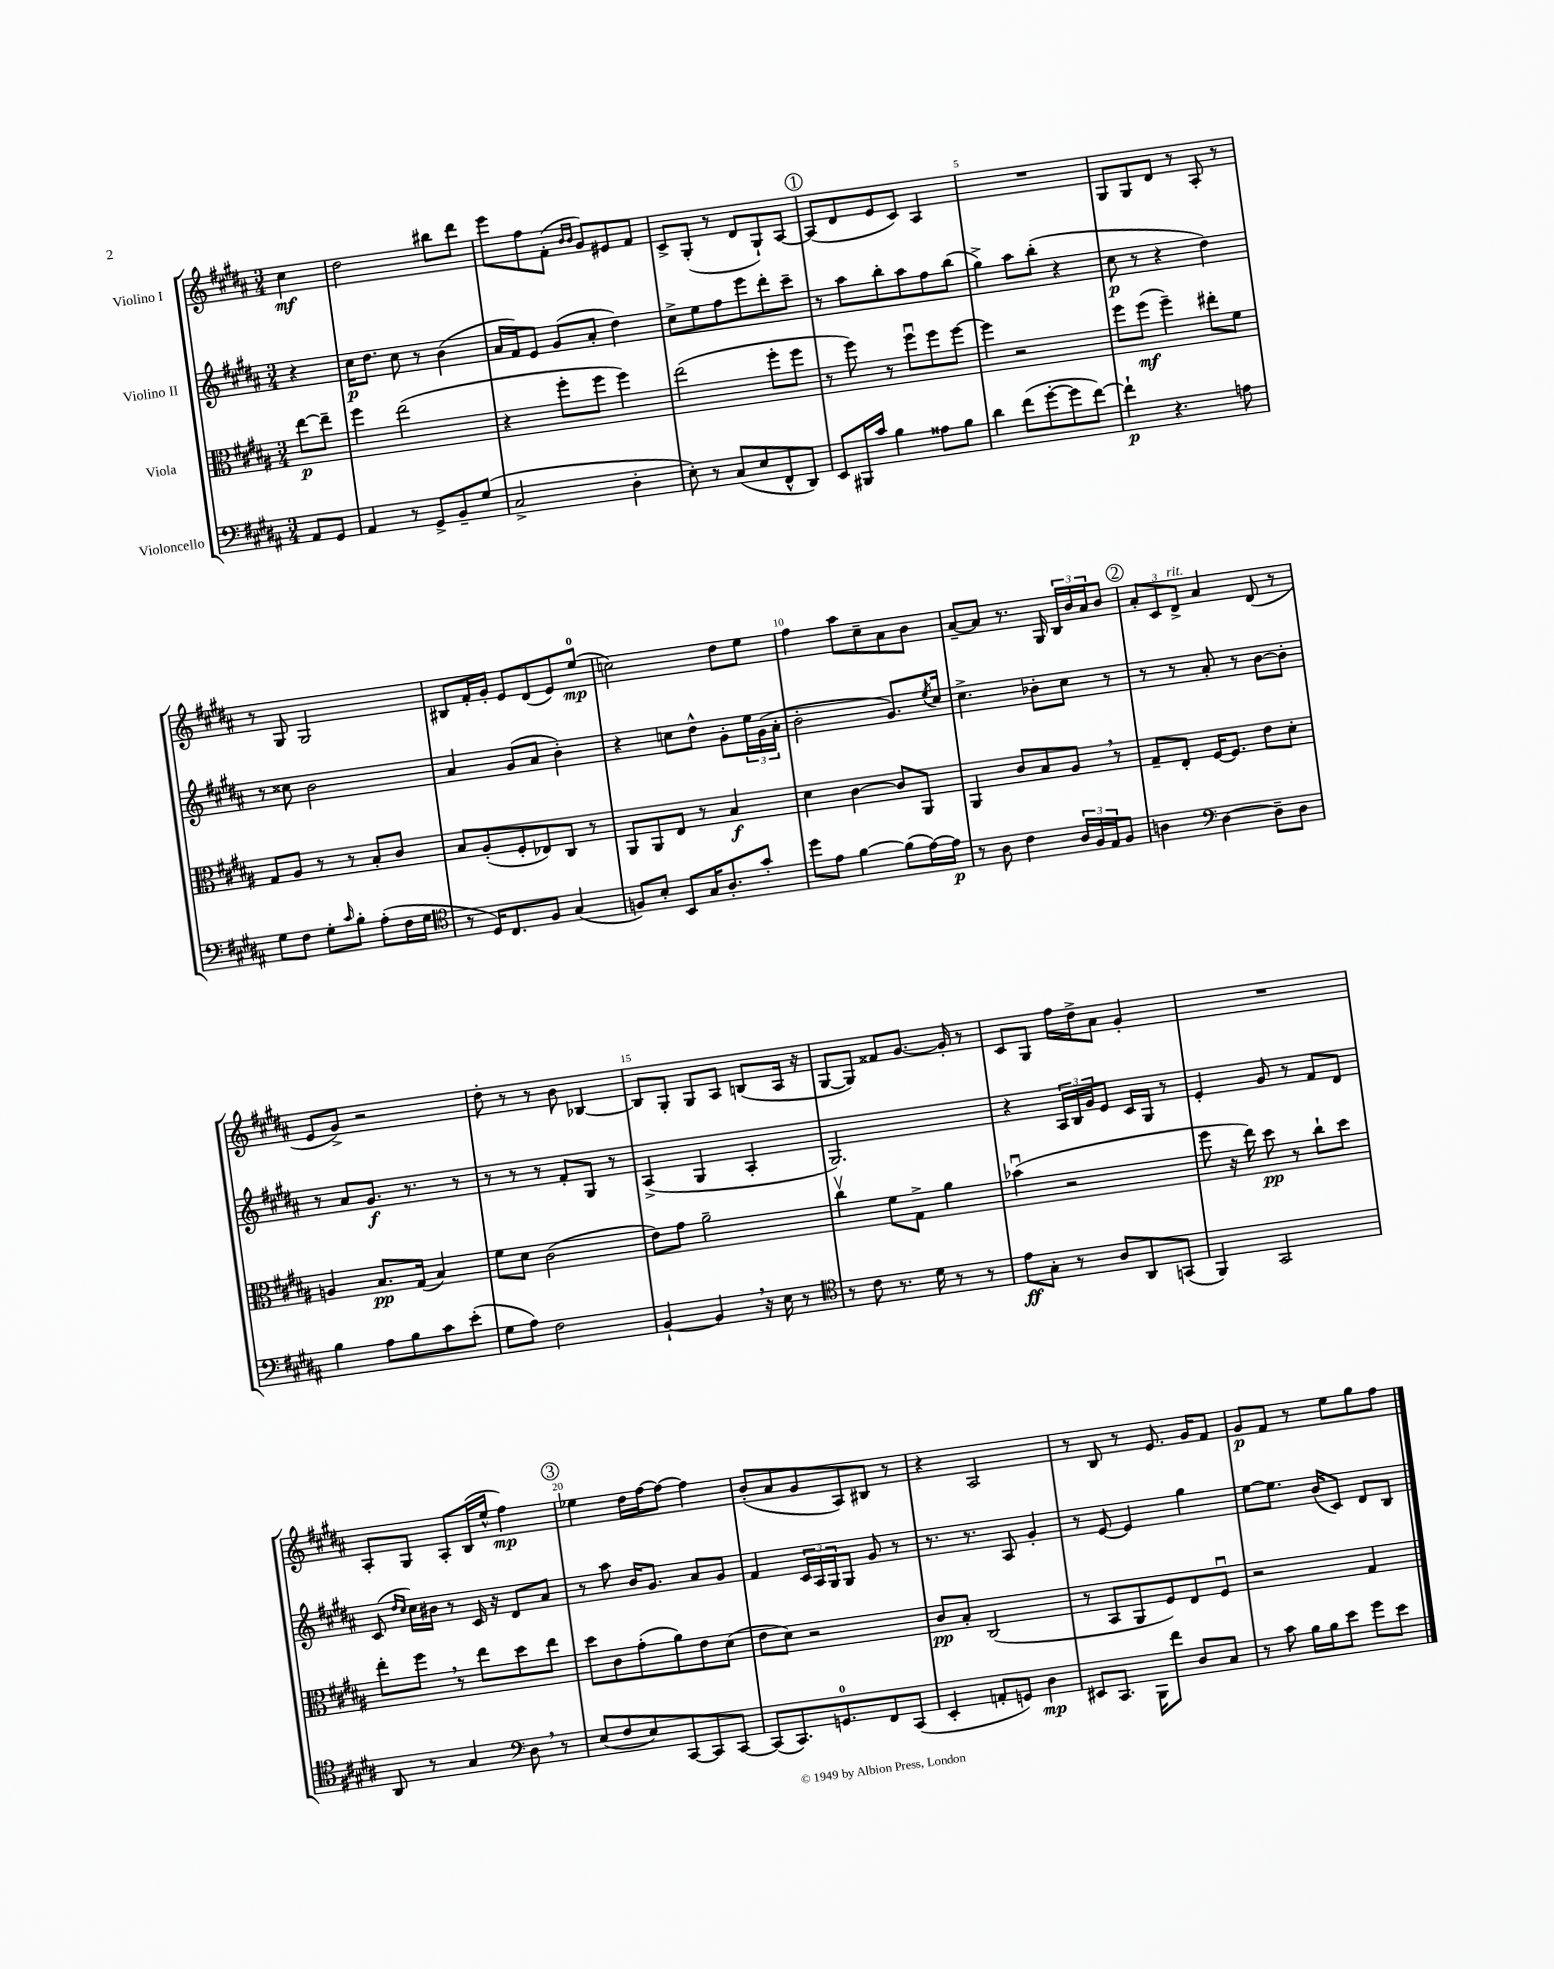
<<
\new StaffGroup <<
\new Staff = "s0" \with { instrumentName = "Violino I" } {
    \clef treble \key b \major \numericTimeSignature \time 3/4 \partial 4
    cis''4\mf |
    dis''2 bis''8 dis'''8 |
    e'''8 fis''8 fis'8-.( \grace { b'16 b'16 } gis'8) eis'8 fis'8 |
    cis'8-> gis8-.( r8 dis'8 gis8-!) ais8~ |
    \mark \markup { \circle "1" } ais8( dis'8 e'8 cis'8) ais4 |
    R2. |
    gis8 gis8 dis'8 r8 ais8-. r8 |
    r8 gis8 gis2 |
    bis8 fis'16-. gis'16-. e'8 dis'8( e'8) e''8-0\mp( |
    c''2) dis''8 e''8 |
    fis''4 ais''8 cis''8-- ais'8 b'8 |
    ais'8~-- ais'8 r8. gis16 \tuplet 3/2 { b16 b'16 ais'16 } b'8 |
    \mark \markup { \circle "2" } \tuplet 3/2 { ais'8-. cis'8 dis'8->^\markup { \italic "rit." } } ais'4 dis'8( r8 |
    e'8 gis'8->) r2 |
    dis''8-. r8 r8 b'8 bes4~ |
    bes8 gis8-. gis8 ais8 b8( ais16 r16 |
    gis8~ gis8) fisis'8 gis'8.~ gis'16-. r8 |
    cis'8 gis8 fis''16 dis''16-> ais'8 gis'4-. |
    R2. |
    ais8-. gis8 ais8-. b16( e''16-^ fis''4\mp) |
    \mark \markup { \circle "3" } ees''4 dis''16 fis''16~ fis''8~ fis''4 |
    b'8-.( ais'8 gis'8 ais8) bis8 r8 |
    r4 ais2 |
    r8 b8 r8 e'8. gis'16 fis'8 |
    gis'8\p fis'8 r8 e''8 gis''8 fis''8 \bar "|." |
}
\new Staff = "s1" \with { instrumentName = "Violino II" } {
    \clef treble \key b \major \numericTimeSignature \time 3/4 \partial 4
    r4 |
    cis''16\p dis''8. cis''8 r8 b'4( |
    ais'16 fis'16) e'8 gis'8( ais'8-. dis''4) |
    cis''8-> e''8 fis''8 e'''8 dis'''8-. cis'''8-- |
    \mark \markup { \circle "1" } r8 ais''8 b''8-. ais''8 fis''8 b''8( |
    gis''4->) ais''8 b''8-.( r4 |
    cis''8\p r8 r4 dis''4) |
    r8 cisis''8 b'2 |
    ais'4 gis'8( ais'8 b'4-.) |
    r4 c''8 dis''8-^ gis'8-. \tuplet 3/2 { e''16 gis'16( ais'16-. } |
    b'2-. gis'8.) \acciaccatura { e''8 } cis''16 |
    cis''4.-> bes'8-. cis''8 r8 |
    \mark \markup { \circle "2" } r8 r8 ais'8-. r8 b'8~ b'8-. |
    r8 ais'8 gis'8.\f r8. r8 |
    r8 r8 r8 fis'8-. gis8 r8 |
    ais4->( gis4 ais4-. |
    gis2.) |
    r4 \tuplet 3/2 { ais16 b16 gis'16 } e'8 cis'16 gis16 r8 |
    e'4-. gis'8 r8 fis'8 dis'8 |
    cis'8( \grace { dis''16 cis''16 } cis''16) bis'16 r8 cis'16 r16 dis'8 ais'8 |
    \mark \markup { \circle "3" } r8 ais''8 b'16 gis'8. ais'8 gis'8 |
    fis'4 \tuplet 3/2 { cis'16 ais16 gis16 } gis8 gis'8 r8 |
    r8. r8. ais8 gis'4-. |
    r8 e'8~ e'4 gis''4 |
    e''8~ e''8. b'16( cis'8) dis'8 b8 \bar "|." |
}
\new Staff = "s2" \with { instrumentName = "Viola" } {
    \clef alto \key b \major \numericTimeSignature \time 3/4 \partial 4
    e''8~\p e''8-- |
    fis''4 e''2( |
    r4 fis''8-. fis''8 fis''4) |
    e''2( fis''8-. fis''8 |
    \mark \markup { \circle "1" } r8 fis''8) r8 fis''8\downbow fis''8 fis''8~ |
    fis''4 r2 |
    fis''8 fis''8\mf( fis''4--) eis''8-. fis'8 |
    gis8 ais8 r8 r8 b8-. cis'8 |
    b8 ais8-.( fis8-. ees8) cis8 r8 |
    ais,8 ais,8 e8 r8 b4\f |
    dis'4 cis'4~ cis'8 ais,8 |
    ais,4 cis'8 b8 ais8 \breathe r8 |
    \mark \markup { \circle "2" } gis8-- e8-. fis16~ fis8. e'8 dis'8-. |
    a4 b8.\pp gis16( b4) |
    fis'8 dis'8 cis'2( |
    e'8) gis'8 ais'2-- |
    cis''4\upbow fis'8 gis8-> ais'4 |
    bes'4\downbow( r2 |
    fis''8 r16 e''16) dis''8\pp r8 cis''8-! dis''8 |
    e''8-. fis''8 \breathe r8 e''8 dis''8 e''8 |
    \mark \markup { \circle "3" } dis''8 cis'8 gis'8-.( ais'8) e'8 dis'8( |
    e'8 dis'8) r2 |
    cis'8\pp b8-. cis2( |
    r8 b,8 ais,8 fis8) e8 fis8\downbow |
    r2 gis4 \bar "|." |
}
\new Staff = "s3" \with { instrumentName = "Violoncello" } {
    \clef bass \key b \major \numericTimeSignature \time 3/4 \partial 4
    ais,8 gis,8 |
    ais,4 r8 gis,8-> b,8-- gis8( |
    cis2-> dis4-. |
    e8-.) r8 cis8( e8 fis,8-^ dis,8) |
    \mark \markup { \circle "1" } e,8 bis,,16 cis'16 b4 aisis8 b8 |
    dis'4 fis'8( gis'8~-. gis'8 fis'8~) |
    fis'4-!\p r4. a8 |
    gis8 fis8 gis8-. \grace { cis'16 } b8-. ais8-.( fis16 gis16 |
    \clef tenor r8 dis16) cis8. fis8 gis4( |
    f8) b8-. b,8 gis16 ais8.-. gis'8-. |
    dis''8 e'8 fis'4~ fis'8( e'16~) e'16\p |
    r8 ais8 cis'4 \tuplet 3/2 { ais16 fis16 e16 } fis8 |
    \mark \markup { \circle "2" } a4 \clef bass dis4~ dis8-- dis8 |
    b4 ais8 b8 cis'8 e'8-.( |
    gis8 ais8) fis2 |
    b,4~-! b,4 \breathe r16 e16 r8 |
    \clef tenor r8 cis'8 r8. dis'16 r8 r8 |
    e'8\ff gis8-. r8 ais8 ais,8 g,8( |
    fis,4) gis,2 |
    ais,8 r8 gis4 \clef bass dis8 \breathe r8 |
    \mark \markup { \circle "3" } e8( fis8 e8) cis,8~ cis,8 cis,8~ |
    cis,8( cis,8.) g,8.-0 fis,8 cis,8( |
    e,4-. a,8-. g,8) dis4\mp |
    eis,8 cis,8. b,,16 fis'8 dis8 cis8 |
    r8 cis'8 b16 b16 e'8 gis'8 e'8 \bar "|." |
}
>>
>>
\layout { \context { \Score \override BarNumber.break-visibility = ##(#f #t #t) barNumberVisibility = #(every-nth-bar-number-visible 5) } }
